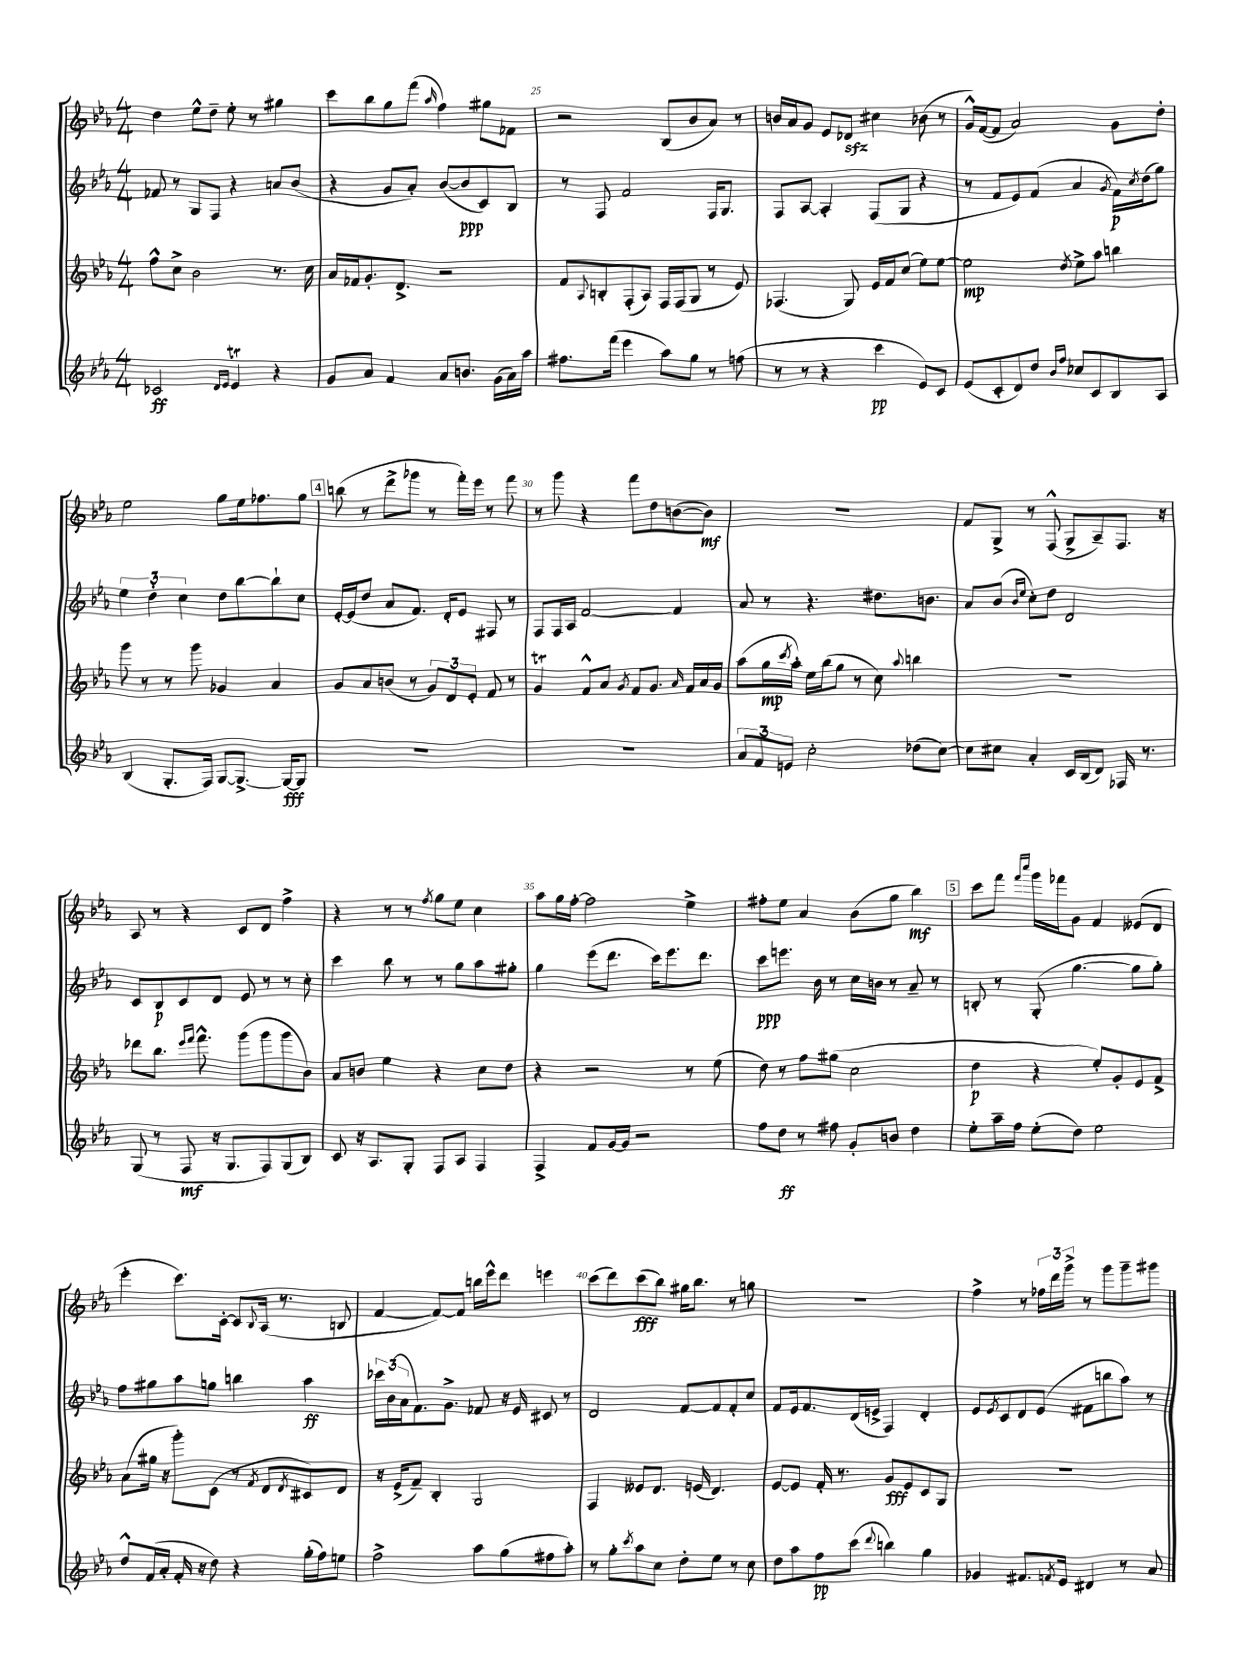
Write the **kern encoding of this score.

**kern	**kern	**kern	**kern
*staff4	*staff3	*staff2	*staff1
*clefG2	*clefG2	*clefG2	*clefG2
*k[b-e-a-]	*k[b-e-a-]	*k[b-e-a-]	*k[b-e-a-]
*M4/4	*M4/4	*M4/4	*M4/4
2c-	8ff^^	8f-	4dd
.	8cc^	8r	.
.	2b-	8G	8ee-^^
.	.	8F	8dd~
16qqd	.	.	.
16qqe-	.	.	.
4e-	.	4r	8ee-'
.	.	.	8r
4r	8.r	8a	4gg#
.	.	(8b-	.
.	16cc	.	.
=	=	=	=
8g	16a-	4r	8ccc
.	16f-	.	.
8a-	8.g'	.	8bb-
4f	.	8g	8gg
.	8.d^	.	.
.	.	8a-')	(8fff
.	.	.	16qqaa-
8a-	2r	([8b-	4ff)
8.b	.	8b-]	.
.	.	8c)	8gg#
(16g	.	.	.
16a-)	.	8B-	8f-
16aa-	.	.	.
=	=	=	=
8.ff#	8f	8r	2r
.	8qqA-	.	.
.	8B'	8F	.
(16fff	.	.	.
4eee-	(8F'	2f	.
.	8A-)	.	.
8aa-)	16F	.	(8B-
.	(16F	.	.
8gg	8G	.	8b-
8r	8r	16F	8a-)
.	.	8.G	.
(8ff	8e-)	.	8r
=	=	=	=
8r	(4.F-	8F	16b
.	.	.	16a-
8r	.	[8A-	8g
4r	.	4A-']	8e-
.	8G)	.	8d-
4ccc	16e-	(8F	4cc#
.	16f	.	.
.	(8cc	8G	.
8e-)	8ee-)	4r	(8b-
8c	[8ee-	.	8r
=	=	=	=
(8e-	2ee-]	8r	16g^^)
.	.	.	([16f
8c'	.	8f	8f]
8d)	.	8e-)	2a-)
8dd	.	(8f	.
16qqb-	.	.	.
16qqff	8qdd	.	.
8cc-	8ee-^	4a-	.
8c	8aa-	.	.
.	.	8qg	.
8B-	4bb	16f)	8g
.	.	8qcc	.
.	.	(16dd	.
8A-	.	8gg)	8dd'
=	=	=	=
(4B-	8ggg	6ee-	2ee-
.	8r	.	.
.	.	6dd'	.
8.G'	8r	.	.
.	.	6cc	.
.	8ggg	.	.
16F)	.	.	.
[8G	4g-	8dd	8gg
8.G^_	.	[8bb-	16ee-
.	.	.	8.ff-
.	4a-	8bb-`]	.
16G_	.	.	.
8G]	.	8cc	8gg
=	=	=	=
1r	8g	[16e-'	(8bb
.	.	(16e-]	.
.	8a-	8dd	8r
.	(8b	8a-	8ddd^
.	8r	8.f)	8ggg-
.	12g)	.	8r
.	.	16d'	.
.	12d	.	.
.	.	8e-	16fff')
.	12e-'	.	.
.	.	.	16eee-
.	8f	8F#	8r
.	8r	8r	8fff
=	=	=	=
1r	4g	8F	8r
.	.	16F	8ggg
.	.	16A-	.
.	8f^^	[2f	4r
.	8a-	.	.
.	8qg	.	.
.	8f	.	8fff
.	8.g	.	8dd
.	.	4f]	([8b
.	16qqa-	.	.
.	16f	.	.
.	16a-	.	8b])
.	16g	.	.
=	=	=	=
12a-	(8aa-	8a-	1r
12f	.	.	.
.	16gg	8r	.
12e	.	.	.
.	8qccc	.	.
.	16aa-')	.	.
2cc'	16ee-	4.r	.
.	(16bb-	.	.
.	8gg	.	.
.	8r	.	.
.	8cc)	8.dd#	.
.	8qqaa-	.	.
(8dd-	4bb	.	.
.	.	8.b	.
[8cc)	.	.	.
=	=	=	=
8cc]	1r	8a-	8f
8cc#	.	(8b-	8G^
.	.	16qqb-	.
.	.	16qqee-	.
4a-'	.	8cc')	8r
.	.	8dd	(8F^^
16c	.	2d	8G^
(16B-	.	.	.
8d)	.	.	8A-~)
16F-	.	.	8.F
8.r	.	.	.
.	.	.	16r
=	=	=	=
(8G	8ddd-	8c	8A-
8r	8.bb-	8B-	8r
8F	.	8c	4r
.	16qqeee-	.	.
.	16qqfff	.	.
.	8.fff^^	.	.
16r	.	8d	.
8.G	.	.	.
.	(8ggg	8e-	8c
8F)	8ggg	8r	8d
(8G	8ggg	8r	4ff^
8B-)	8b-)	8cc'	.
=	=	=	=
8c	8a-	4ccc	4r
16r	8b	.	.
8.A-	.	.	.
.	4ee-	8bb-	8r
8G'	.	8r	8r
.	.	.	8qff
8F	4r	8r	8gg
8A-	.	8gg	8ee-
4F	8cc	8aa-	4cc
.	8dd	8gg#'	.
=	=	=	=
4F^	4r	4gg	8aa-
.	.	.	16gg
.	.	.	[16ff'
8f	2r	(8eee-	2ff]
[16g	.	8.ddd	.
16g]	.	.	.
2r	.	.	.
.	.	16ccc)	.
.	.	8.eee-	.
.	8r	.	4ee-^
.	.	8.ddd	.
.	(8ee-	.	.
=	=	=	=
8ff	8dd)	8ccc	8ff#'
8dd	8r	8.eee	8ee-
8r	8ff	.	4a-
.	.	16b-	.
8ff#	(8gg#	8r	.
8g'	2cc	16cc	(8b-
.	.	16b	.
8b	.	8r	8gg
4dd	.	8a-~	4bb-)
.	.	8r	.
=	=	=	=
8ee-'	4dd	8B'	8ccc
16aa-~	.	8r	8fff
16ff	.	.	.
.	.	.	16qqfff
.	.	.	16qqcccc
(8ee-'	4r	(8G'	16ggg
.	.	.	16fff-
8dd)	.	[4.gg	8g
2ee-	8ee-')	.	4f
.	8g'	.	.
.	8e-	8gg]	(8e--
.	8f^	8gg')	8d
=	=	=	=
8dd^^	(8a-	8ff	4eee-'
(16f	16gg#	8gg#	.
16a-'	16r	.	.
16f'	8ggg')	8aa-	8.ccc)
16r	.	.	.
8dd)	(8c	8gg	.
.	.	.	[16c'
4r	8r	4bb	8c]
.	8qf	.	8qqB-
.	8d	.	(16A-
.	.	.	8.r
.	8qd	.	.
(16gg'	8c#)	4aa-	.
16ff)	.	.	.
8ee	8d	.	8B
=	=	=	=
2ff^	16r	24ccc-	[4f
.	.	(24b-	.
.	(16e-^	.	.
.	.	24a-	.
.	8f~)	8.f)	.
.	4B-'	.	8f_)
.	.	8.g^	.
.	.	.	8f]
8aa-	2G	8f-	16bb
.	.	.	16eee-^^
(8gg	.	16r	8ddd
.	.	16e-	.
8ff#	.	8c#	4eee
8aa-')	.	8r	.
=	=	=	=
8r	4F	2d	(8ccc
8gg'	.	.	8ddd)
8qccc	.	.	.
8aa-	8e--	.	(8ccc
8cc	8.d	.	8bb-)
8dd'	.	[8f	16gg#
.	(16e	.	8.bb-
8ee-	4.d)	8f]	.
8r	.	8f'	8r
8cc	.	8cc	8gg
=	=	=	=
8dd	[8e-	8f	1r
8aa-	8e-]	16e-	.
.	.	8.f	.
8ff	16f'	.	.
.	8.r	.	.
(8ccc	.	(16d	.
.	.	16e^	.
8qqddd	.	.	.
4bb)	8g	4F)	.
.	8e-	.	.
4gg	8c	4d'	.
.	8G	.	.
=	=	=	=
4g-	1r	8e-	4ff^
.	.	8qe-	.
.	.	8c	.
8.f#	.	8d	8r
.	.	(8e-	24ff-
.	.	.	24ddd
8qf	.	.	.
16e-	.	.	.
.	.	.	24ggg^
4d#	.	8f#	8r
.	.	8bb	8ggg
8r	.	8aa-)	8ggg~
8a-	.	8r	8ggg#
==	==	==	==
*-	*-	*-	*-
